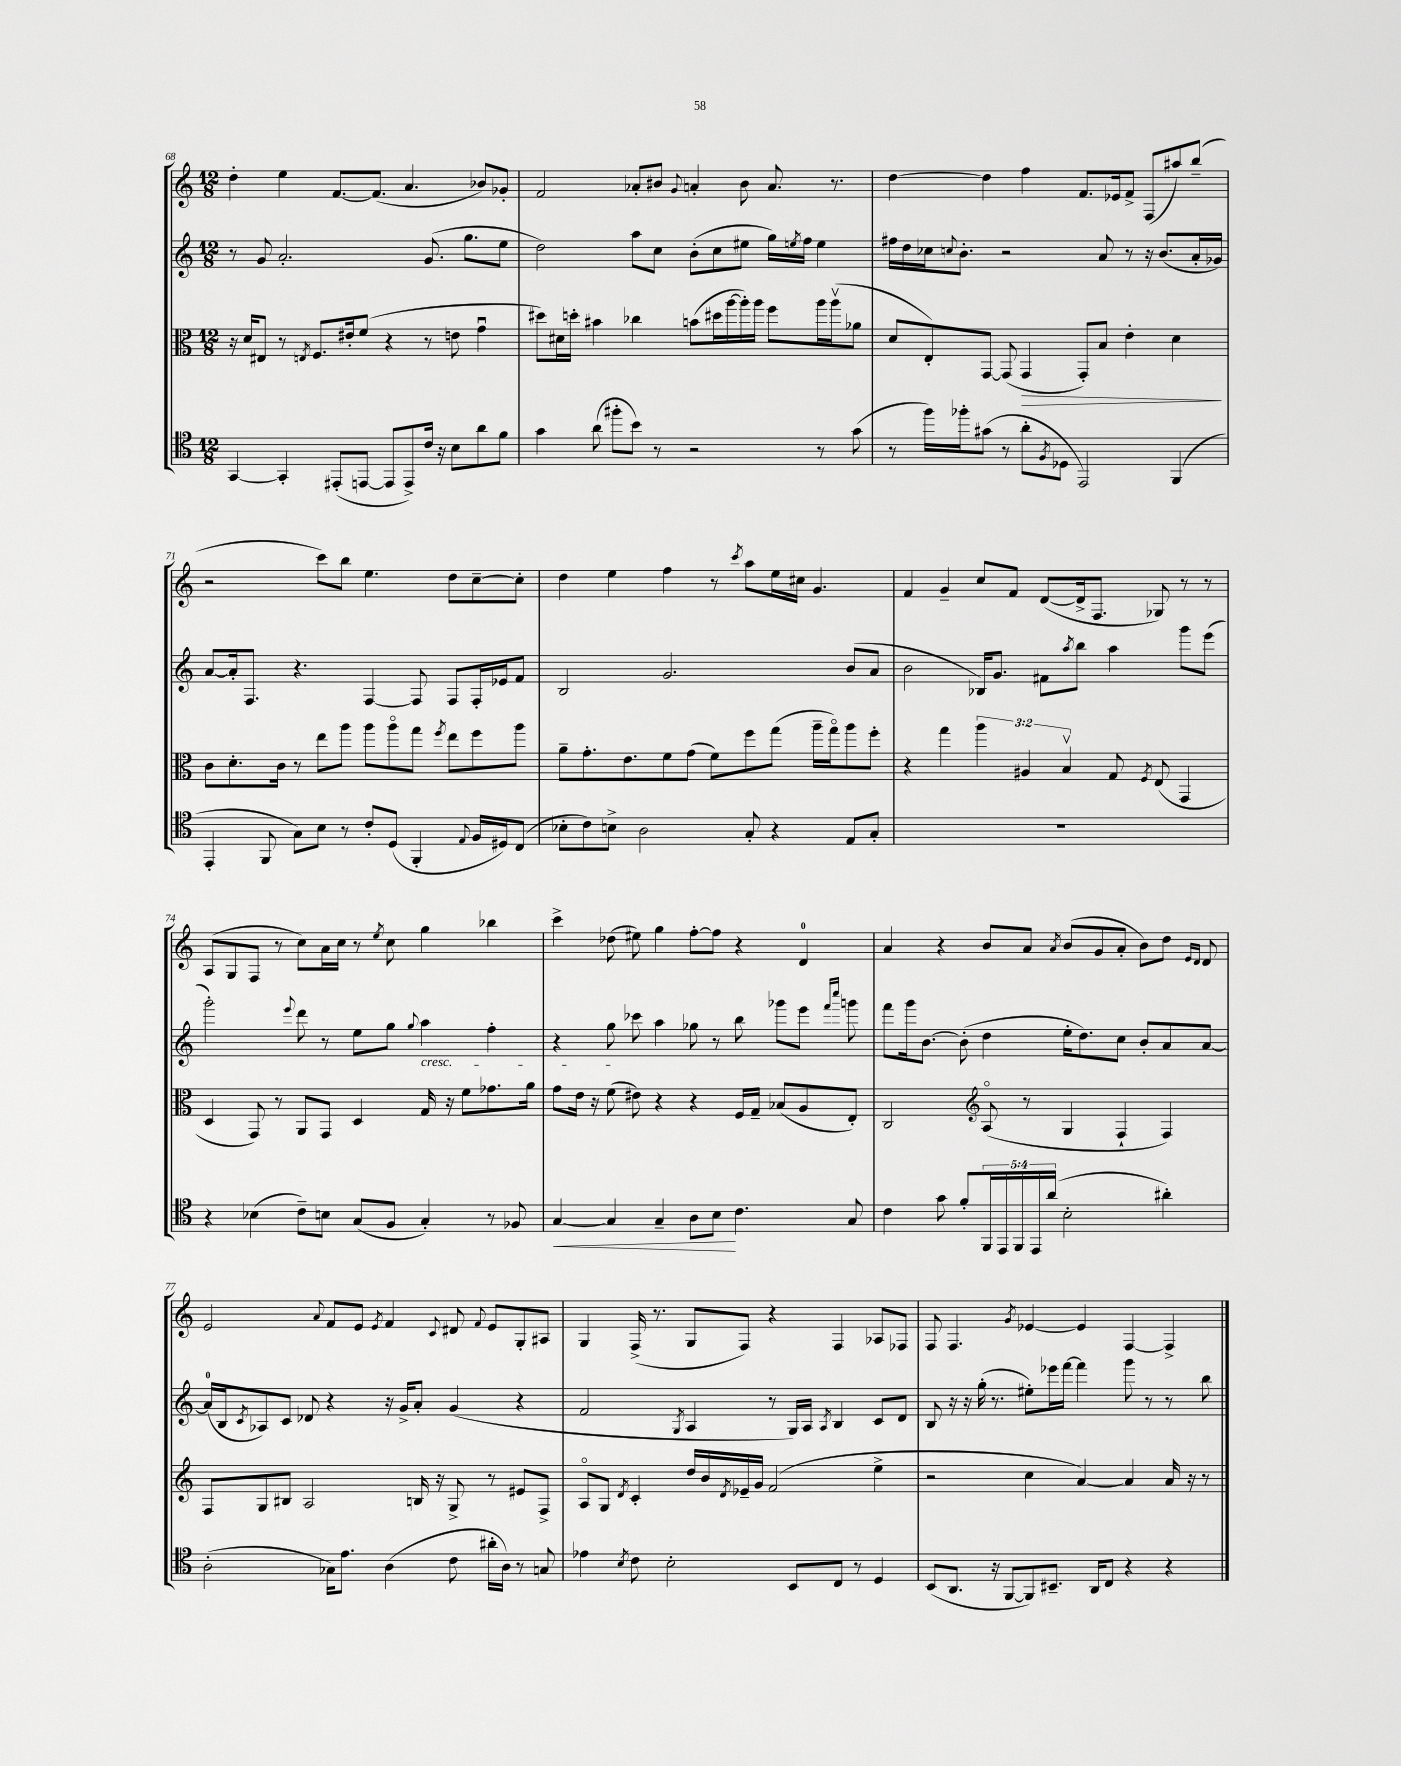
<<
\new StaffGroup <<
\new Staff = "s0" {
    \clef treble \key c \major \numericTimeSignature \time 12/8
    d''4-. e''4 f'8.~ f'8.( a'4. bes'8) ges'8-. |
    f'2 aes'8-. bis'8 \appoggiatura { g'8 } a'4-. bis'8 a'8. r8. |
    d''4~ d''4 f''4 f'8. ees'16 f'8-> f8( ais''8) b''8--( |
    r2 c'''8) b''8 e''4. d''8 c''8~-- c''8-. |
    d''4 e''4 f''4 r8 \acciaccatura { c'''8 } a''8 e''16 cis''16 g'4. |
    f'4 g'4-- c''8 f'8 d'8~( d'16-> f8. ges8) r8 r8 |
    a8( g8 f8 r8 c''8) a'16 c''16 r8 \acciaccatura { e''8 } c''8 g''4 bes''4 |
    c'''4-> des''8( eis''8) g''4 f''8~-. f''8 r4 d'4-0 |
    a'4 r4 b'8 a'8 \acciaccatura { a'8 } b'8( g'8 a'8-. b'8) d''8 \grace { e'16 d'16 } d'8 |
    e'2 \appoggiatura { a'8 } f'8 e'8 \acciaccatura { e'8 } f'4 \appoggiatura { c'8 } dis'8 \appoggiatura { f'8 } e'8 g8-. ais8 |
    g4 f16->( r8. g8 f8) r4 f4 aes8 fes8 |
    f8 f4. \acciaccatura { g'8 } ees'4~ ees'4 f4~ f4-> \bar "|." |
}
\new Staff = "s1" {
    \clef treble \key c \major \numericTimeSignature \time 12/8
    r8 g'8 a'2.-. g'8.( g''8. e''8 |
    d''2) a''8 c''8 b'8-.( c''8 eis''8 g''16) \acciaccatura { e''8 } f''16 e''4 |
    fis''16 d''16 ces''16 \appoggiatura { c''8 } b'8.-. r2 a'8 r8 r16 b'8.( a'16-. ges'16) |
    a'8~ a'16-. f8. r4. f4~ f8 f8 f16-. ees'16 f'8 |
    b2 g'2. b'8( a'8 |
    b'2 bes16) g'8. fis'8 \acciaccatura { a''8 } b''8 a''4 g'''8 e'''8( |
    g'''2-.) \appoggiatura { e'''8 } d'''8 r8 e''8 g''8 \appoggiatura { g''8 } a''4\cresc f''4-. |
    r4 g''8\! ces'''8 a''4 ges''8 r8 b''8 ges'''8 e'''8 \grace { f'''16 c''''16 } g'''8 |
    f'''8 g'''16 b'8.~ b'8-.( d''4 e''16-. d''8.) c''8 b'8-. a'8 a'8~ |
    a'16-0( b16 \acciaccatura { c'8 } aes8) c'8 des'8 r4 r16 g'16-> a'8-. g'4( r4 |
    f'2 \acciaccatura { g8 } a4 r8 g16) a16 \acciaccatura { a8 } b4 c'8 d'8 |
    b8 r16 r16 g''16-.( r8. eis''8-.) ees'''16 f'''16~ f'''4 g'''8 r8 r8 b''8 \bar "|." |
}
\new Staff = "s2" {
    \clef alto \key c \major \numericTimeSignature \time 12/8 \override Staff.TupletNumber.text = #tuplet-number::calc-fraction-text
    r16 d'16 eis8 r8 \acciaccatura { e8 } f8. eis'16-. f'8( r4 r8 e'8 g'4\downbow |
    dis''8) dis'16 d''16-. bis'4 ces''4 b'8( dis''16 a''16~ a''16-.) a''16 f''8 a''16 a''16\upbow( aes'8 |
    d'8 e8-.) g,8~ g,8( g,4\> g,8-.) b8 e'4-. d'4\! |
    c'8 d'8.-. c'16 r8 e''8 a''8 a''8 a''8\flageolet g''8 \acciaccatura { f''8 } e''8 f''8 a''8 |
    a'8-- g'8.-. e'8. f'8 g'8( f'8) f''8 g''8( a''16-- g''16\flageolet) a''8 f''8-. |
    r4 g''4 \tuplet 3/2 { a''4 ais4 b4\upbow } g8 \acciaccatura { f8 } e8( g,4 |
    d4 g,8) r8 a,8 g,8 d4 g16 r16 f'8 ges'8. a'16 |
    g'8 e'16 r16 f'8( eis'8) r4 r4 f16 g16-- bes8( a8 e8-.) |
    c2 \clef treble a8\flageolet( r8 g4 f4-! f4) |
    f8 g8 bis8 a2 b16 r16 g8-> r8 eis'8 f8-> |
    a8\flageolet g8 \acciaccatura { d'8 } c'4-. d''16 b'16 \acciaccatura { d'8 } ees'16-- g'16 f'2( e''4-> |
    r2 c''4 a'4~) a'4 a'16 r16 r8 \bar "|." |
}
\new Staff = "s3" {
    \clef tenor \key c \major \numericTimeSignature \time 12/8 \override Staff.TupletNumber.text = #tuplet-number::calc-fraction-text
    g,4~ g,4-. eis,8-.( e,8~ e,8 e,8->) c'16 r16 b8 a'8 f'8 |
    g'4 a'8( fis''8-. b'8) r8 r2 r8 g'8( |
    r8 f''16) fes''16-. gis'8( r8 a'8-. \acciaccatura { f8 } des8 e,2) f,4( |
    e,4-. f,8 g8) b8 r8 c'8-. d8( f,4-. \appoggiatura { e8 } f16 dis16) c8( |
    bes8-. c'8) b8-> a2 g8-. r4 e8 g8-. |
    R1. |
    r4 bes4( c'8--) b8 g8( f8 g4-.) r8 fes8 |
    g4~\< g4 g4-- a8 b8\! c'4. g8 |
    c'4 g'8 f'8-. \tuplet 5/4 { f,16 e,16 f,16 e,16 a'16( } b2-. ais'4-.) |
    a2-.( ges16) e'8. a4( c'8 ais'16-. a16) r8 g8 |
    ees'4 \acciaccatura { b8 } c'8 b2-. b,8 c8 r8 d4 |
    b,8( a,8. r16 f,8~ f,8) bis,8.-- a,16 c8 r4 r4 \bar "|." |
}
>>
>>
\layout { \context { \Score currentBarNumber = #68 } }
